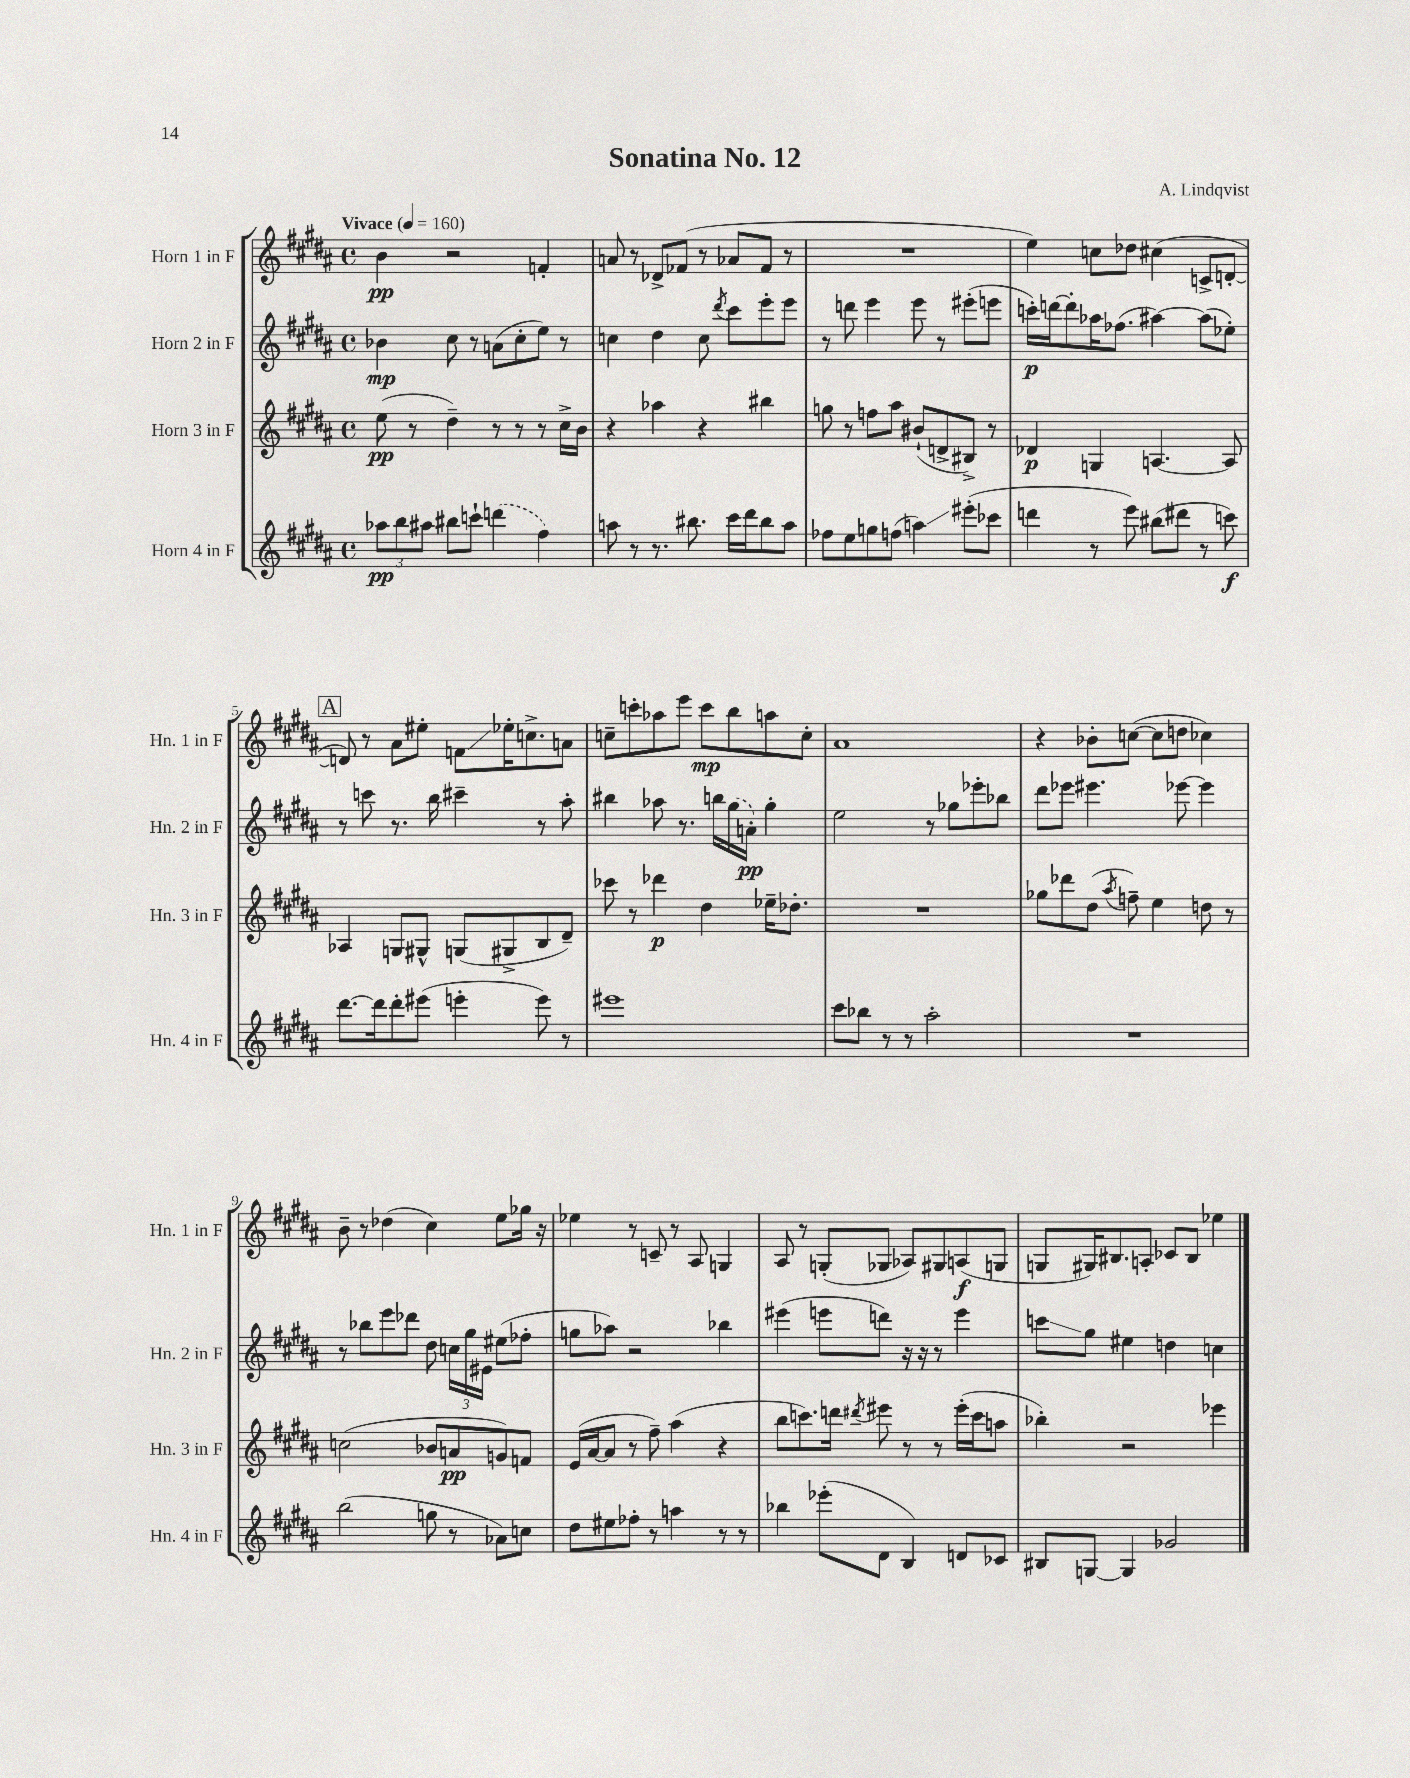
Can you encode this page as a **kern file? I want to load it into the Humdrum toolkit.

**kern	**kern	**kern	**kern
*staff4	*staff3	*staff2	*staff1
*clefG2	*clefG2	*clefG2	*clefG2
*k[f#c#g#d#a#]	*k[f#c#g#d#a#]	*k[f#c#g#d#a#]	*k[f#c#g#d#a#]
*M4/4	*M4/4	*M4/4	*M4/4
*met(c)	*met(c)	*met(c)	*met(c)
*MM160	*MM160	*MM160	*MM160
12aa-\L	(8ee\	4b-\	4b\
12bb\	.	.	.
.	8r	.	.
12aa#\J	.	.	.
8bb#\L	4dd#~\)	8cc#\	2r
8ccc`\J	.	8r	.
(4ddd\	8r	(8a\L	.
.	8r	8cc#'\	.
4ff#\)	8r	8ee\J)	4f'/
.	16cc#^\LL	8r	.
.	16b\JJ	.	.
=	=	=	=
8aa\	4r	4cc\	8a/
8r	.	.	8r
8.r	4aa-\	4dd#\	8d-^/L
.	.	.	(8f-/J
8.bb#\	.	.	.
.	4r	8cc\	8r
.	.	8qddd#/	.
16ccc#\LL	.	8ccc#\L	8a-/L
16ddd#\J	.	.	.
8bb#\	4bb#\	8eee'\	8f-/J
8aa\J	.	8eee\J	8r
=	=	=	=
8ff-\L	8gg\	8r	1r
8ee\	8r	8ddd\	.
8gg\	8ff\L	4eee\	.
(8ff\J	8aa#\J	.	.
4aa\)	(8b#`/L	8eee\	.
.	8d^/	8r	.
(8eee#'\L	8B#^/J)	(8eee#'\L	.
8ccc-\J	8r	8eee\J	.
=	=	=	=
4ddd\	4d-/	16ccc'\LL)	4ee\)
.	.	[16ddd\J	.
.	.	8ddd'\]	.
8r	4G/	16aa-\K	8cc\L
.	.	(8.ff-\J	.
8eee\)	.	.	8dd-\J
(8bb#\L	[4.A/	[4aa#\)	(4cc#\
8ddd#\J	.	.	.
8r	.	(8aa#\]L	8c^/L
8ccc\)	8A/]	8ee-'\J)	[8d'/J
=	=	=	=
[8.ddd#\L	4A-/	8r	8d/])
.	.	8ccc\	8r
16ddd#\]k	.	.	.
8ddd#'\	8G/L	8.r	8a#\L
(8eee#\J	8G#^^/J	.	8ee#'\J
.	.	16bb\	.
4eee'\	(8G/L	4ccc#~\	8f\L
.	8G#^/	.	16ee-'\K
.	.	.	8.cc^\
8eee\)	8B/	8r	.
8r	8d#~/J)	8aa#'\	8a\J
=	=	=	=
1eee#	8ccc-\	4bb#\	8cc~\L
.	8r	.	8ccc'\
.	4ddd-\	8aa-\	8aa-\
.	.	8.r	8eee\J
.	4dd#\	.	8ccc\L
.	.	16bb\LL	.
.	.	(16gg#\	8bb\
.	.	16a'\JJ)	.
.	16ee-~\LK	4gg#'\	8aa\
.	8.dd-'\J	.	.
.	.	.	8cc'\J
=	=	=	=
8ccc#\L	1r	2ee\	1a#
8bb-\J	.	.	.
8r	.	.	.
8r	.	.	.
2aa#'\	.	8r	.
.	.	8gg-\L	.
.	.	8eee-'\	.
.	.	8bb-\J	.
=	=	=	=
1r	8gg-\L	8ddd#\L	4r
.	8ddd-\	8eee-\J	.
.	(8dd#\J	4.eee#\	8b-'\L
.	8qaa#/	.	.
.	8ff~\)	.	([8cc\J
.	4ee\	.	8cc\]L
.	.	[8eee-\	8dd\J
.	8dd\	4eee-\]	4cc-\)
.	8r	.	.
=	=	=	=
(2bb\	(2cc\	8r	8b~\
.	.	8bb-\L	8r
.	.	8eee\	(4dd-\
.	.	8ddd-\J	.
8gg\	8b-/L	8dd#\	4cc#\)
8r	8a/	24cc\LL	.
.	.	24gg#\	.
.	.	24e#\JJ	.
8a-\L)	8g/)	(8ee#\L	8ee\L
8cc\J	8f/J	8ff-'\J	16gg-\Jk
.	.	.	16r
=	=	=	=
8dd#\L	(16e/LL	8gg\L	4ee-\
.	[16a#/J	.	.
8ee#\	8a#/]J	8aa-\J)	.
8ff-'\J	8r	2r	8r
8r	8ff#~\)	.	8c~/
4aa\	(4aa#\	.	8r
.	.	.	8A#/
8r	4r	4bb-\	4G/
8r	.	.	.
=	=	=	=
4bb-\	8bb\L	(4eee#\	8A#/
.	8.ccc\)	.	8r
(8eee-'\L	.	8eee\L	(8G'/L
.	16ddd\Jk	.	.
.	8qddd#/	.	.
8d#\J	8eee#\	8ddd\J)	8G-/J
4B/)	8r	16r	8A-/L)
.	.	16r	.
.	8r	8r	8G#/
8d/L	(16eee#'\LL	4eee\	(8A/
.	16ccc\J	.	.
8c-/J	8aa\J	.	8G/J
=	=	=	=
8B#/L	4bb-'\)	8ccc\L	8G/L
[8G/J	.	8gg#\J	16G#/K)
.	.	.	8.B#/
4G/]	2r	4ee#\	.
.	.	.	8A'/J
2g-/	.	4dd\	8c-/L
.	.	.	8B#/J
.	4eee-\	4cc\	4ee-\
==	==	==	==
*-	*-	*-	*-
